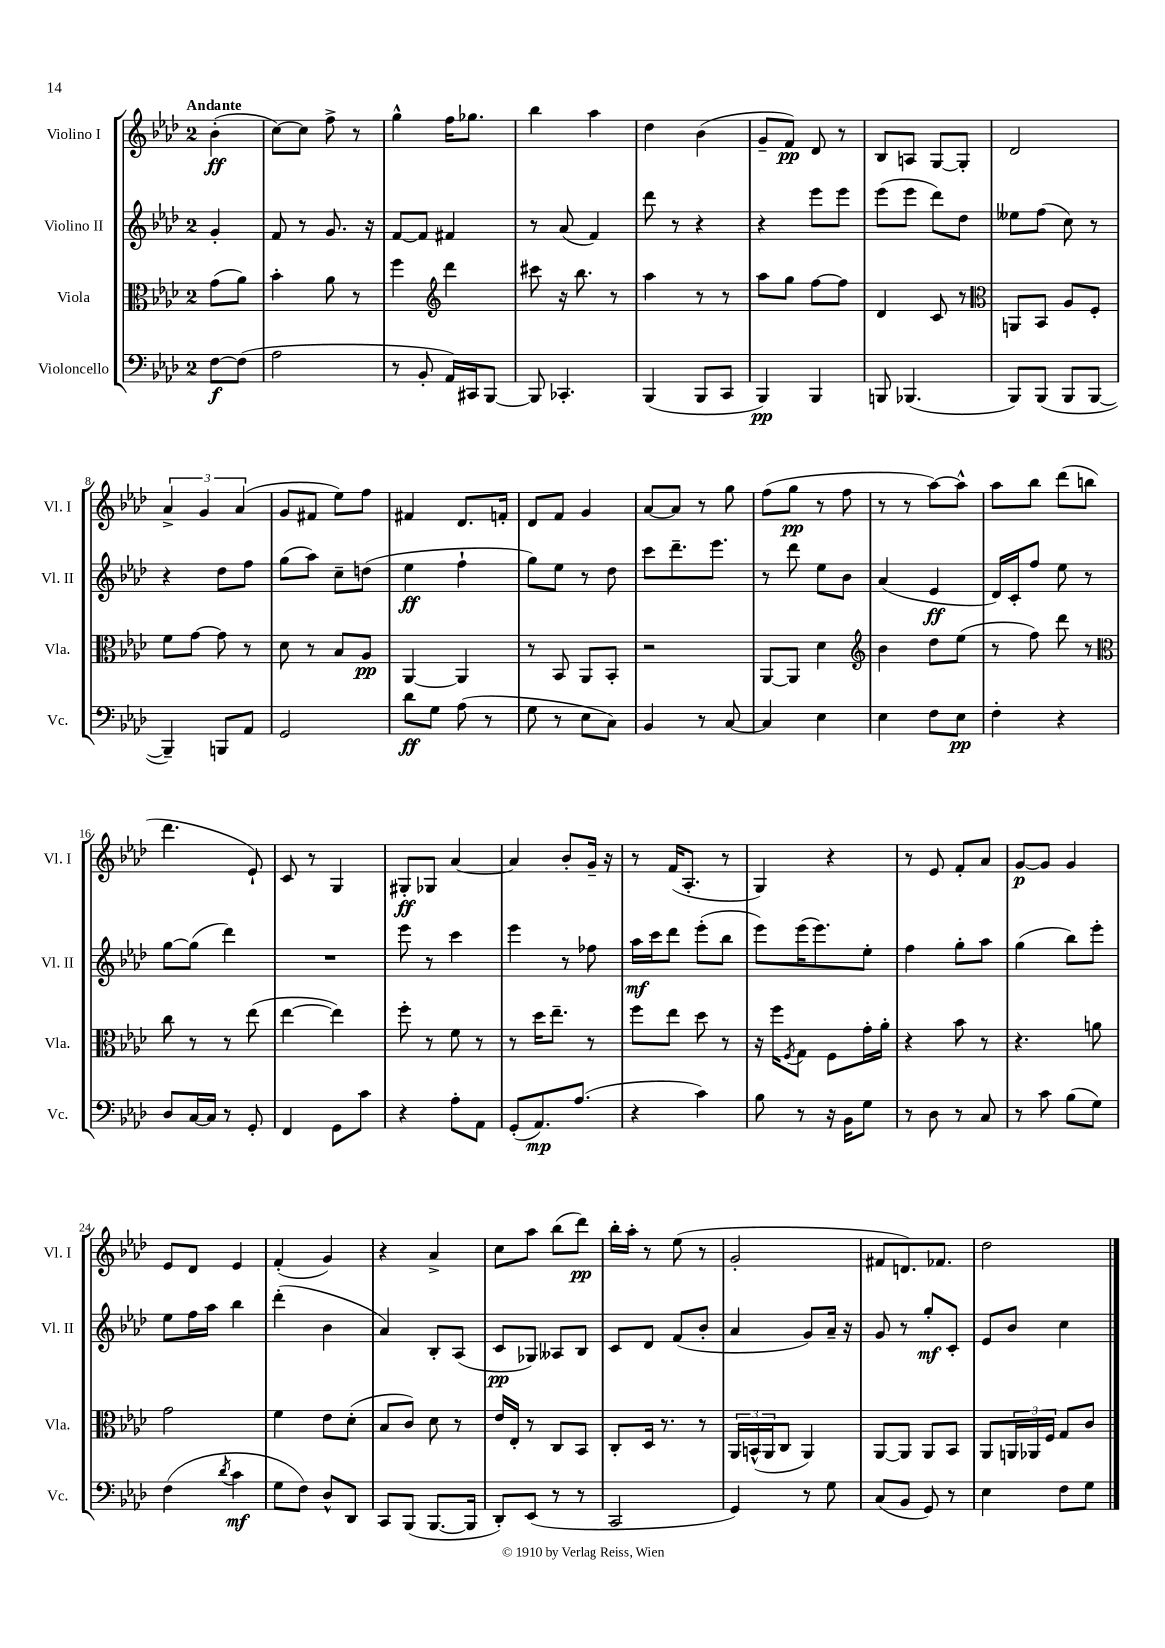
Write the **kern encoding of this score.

**kern	**dynam	**kern	**dynam	**kern	**dynam	**kern	**dynam
*part4	*part4	*part3	*part3	*part2	*part2	*part1	*part1
*staff4	*staff4	*staff3	*staff3	*staff2	*staff2	*staff1	*staff1
*I"Violoncello	*	*I"Viola	*	*I"Violino II	*	*I"Violino I	*
*I'Vc.	*	*I'Vla.	*	*I'Vl. II	*	*I'Vl. I	*
*clefF4	*	*clefC3	*	*clefG2	*	*clefG2	*
*k[b-e-a-d-]	*	*k[b-e-a-d-]	*	*k[b-e-a-d-]	*	*k[b-e-a-d-]	*
*M2/4	*	*M2/4	*	*M2/4	*	*M2/4	*
=	=	=	=	=	=	=	=
!	!	!	!	!	!	!LO:TX:a:B:t=Andante	!
[8F\L	f	(8g\L	.	4g'/	.	(4b-'\	ff
(8F\J]	.	8a-\J)	.	.	.	.	.
=1	=1	=1	=1	=1	=1	=1	=1
2A-\	.	4b-'\	.	8f/	.	[8cc\L)	.
.	.	.	.	8r	.	8cc\J]	.
.	.	8a-\	.	8.g/	.	8ff^\	.
.	.	8r	.	.	.	8r	.
.	.	.	.	16r	.	.	.
=2	=2	=2	=2	=2	=2	=2	=2
8r	.	4ff\	.	[8f/L	.	4gg^^\	.
8BB-'/	.	.	.	8f/J]	.	.	.
*	*	*clefG2	*	*	*	*	*
16AA-/LL)	.	4ddd-\	.	4f#X/	.	16ff\KL	.
16CC#X/J	.	.	.	.	.	8.gg-X\J	.
[8BBB-/J	.	.	.	.	.	.	.
=3	=3	=3	=3	=3	=3	=3	=3
8BBB-/]	.	8ccc#X\	.	8r	.	4bb-\	.
4.CC-X'/	.	16r	.	(8a-/	.	.	.
.	.	8.bb-\	.	.	.	.	.
.	.	.	.	4f/)	.	4aa-\	.
.	.	8r	.	.	.	.	.
=4	=4	=4	=4	=4	=4	=4	=4
(4BBB-/	.	4aa-\	.	8ddd-\	.	4dd-\	.
.	.	.	.	8r	.	.	.
8BBB-/L	.	8r	.	4r	.	(4b-\	.
8CC/J	.	8r	.	.	.	.	.
=5	=5	=5	=5	=5	=5	=5	=5
4BBB-/)	pp	8aa-\L	.	4r	.	8g~/L	.
.	.	8gg\J	.	.	.	8f/J)	pp
4BBB-/	.	[8ff\L	.	8eee-\L	.	8d-/	.
.	.	8ff\J]	.	8eee-\J	.	8r	.
=6	=6	=6	=6	=6	=6	=6	=6
8BBBn/	.	4d-/	.	(8eee-\L	.	8B-/L	.
(4.BBB-X/	.	.	.	8eee-\J	.	8An/J	.
.	.	8c/	.	8ddd-\L)	.	[8G/L	.
.	.	8r	.	8dd-\J	.	8G'/J]	.
=7	=7	=7	=7	=7	=7	=7	=7
*	*	*clefC3	*	*	*	*	*
8BBB-/L)	.	8AAn/L	.	8ee--X\L	.	2d-/	.
(8BBB-/J	.	8BB-/J	.	(8ff\J	.	.	.
8BBB-/L	.	8A-/L	.	8cc\)	.	.	.
[8BBB-/J	.	8F'/J	.	8r	.	.	.
!!LO:LB:g=z
=8	=8	=8	=8	=8	=8	=8	=8
4BBB-~/])	.	8f\L	.	4r	.	6a-^/	.
.	.	[8g\J	.	.	.	.	.
.	.	.	.	.	.	6g/	.
8BBBn/L	.	8g\]	.	8dd-\L	.	.	.
.	.	.	.	.	.	(6a-/	.
8AA-/J	.	8r	.	8ff\J	.	.	.
=9	=9	=9	=9	=9	=9	=9	=9
2GG/	.	8d-\	.	(8gg\L	.	8g/L	.
.	.	8r	.	8aa-\J)	.	8f#X/J	.
.	.	8B-/L	.	8cc~\L	.	8ee-\L)	.
.	.	8A-/J	pp	(8ddn\J	.	8ff\J	.
=10	=10	=10	=10	=10	=10	=10	=10
8d-\L	ff	[4AA-/	.	4ee-\	ff	4f#X/	.
8G\J	.	.	.	.	.	.	.
(8A-\	.	4AA-/]	.	4ff`\	.	8.d-/L	.
8r	.	.	.	.	.	.	.
.	.	.	.	.	.	16fn'/Jk	.
=11	=11	=11	=11	=11	=11	=11	=11
8G\	.	8r	.	8gg\L)	.	8d-/L	.
8r	.	8BB-/	.	8ee-\J	.	8f/J	.
8E-\L	.	8AA-/L	.	8r	.	4g/	.
8C\J)	.	8BB-'/J	.	8dd-\	.	.	.
=12	=12	=12	=12	=12	=12	=12	=12
4BB-/	.	2r	.	8ccc\L	.	[8a-/L	.
.	.	.	.	8.ddd-~\	.	8a-/J]	.
8r	.	.	.	.	.	8r	.
.	.	.	.	8.eee-\J	.	.	.
[8C/	.	.	.	.	.	8gg\	.
=13	=13	=13	=13	=13	=13	=13	=13
4C/]	.	[8AA-/L	.	8r	.	(8ff\L	.
.	.	8AA-/J]	.	8ddd-\	.	8gg\J	pp
4E-\	.	4d-\	.	8ee-\L	.	8r	.
.	.	.	.	8b-\J	.	8ff\	.
=14	=14	=14	=14	=14	=14	=14	=14
*	*	*clefG2	*	*	*	*	*
4E-\	.	4b-\	.	(4a-/	.	8r	.
.	.	.	.	.	.	8r	.
8F\L	.	8dd-\L	.	4e-/	ff	[8aa-\L)	.
8E-\J	pp	(8ee-\J	.	.	.	8aa-^^\J]	.
=15	=15	=15	=15	=15	=15	=15	=15
4F'\	.	8r	.	16d-/LL)	.	8aa-\L	.
.	.	.	.	16c'/J	.	.	.
.	.	8ff\)	.	8ff/J	.	8bb-\J	.
4r	.	8ddd-\	.	8ee-\	.	(8ddd-\L	.
.	.	8r	.	8r	.	8bbn\J	.
!!LO:LB:g=z
=16	=16	=16	=16	=16	=16	=16	=16
*	*	*clefC3	*	*	*	*	*
8D-/L	.	8cc\	.	[8gg\L	.	4.ddd-\	.
[16C/L	.	8r	.	(8gg\J]	.	.	.
16C/JJ]	.	.	.	.	.	.	.
8r	.	8r	.	4ddd-\)	.	.	.
8GG'/	.	(8ee-\	.	.	.	8e-`/)	.
=17	=17	=17	=17	=17	=17	=17	=17
4FF/	.	[4ee-\	.	2r	.	8c/	.
.	.	.	.	.	.	8r	.
8GG\L	.	4ee-\])	.	.	.	4G/	.
8c\J	.	.	.	.	.	.	.
=18	=18	=18	=18	=18	=18	=18	=18
4r	.	8ff'\	.	8eee-\	.	8G#X'/L	ff
.	.	8r	.	8r	.	8G-X/J	.
8A-'\L	.	8f\	.	4ccc\	.	[4a-/	.
8AA-\J	.	8r	.	.	.	.	.
=19	=19	=19	=19	=19	=19	=19	=19
(8GG'/L	.	8r	.	4eee-\	.	4a-/]	.
8.AA-/)	mp	16dd-\KL	.	.	.	.	.
.	.	8.ee-~\J	.	.	.	.	.
.	.	.	.	8r	.	8b-'/L	.
(8.A-/J	.	.	.	.	.	.	.
.	.	8r	.	8ff-X\	.	16g~/Jk	.
.	.	.	.	.	.	16r	.
=20	=20	=20	=20	=20	=20	=20	=20
4r	.	8ff\L	.	16aa-\LL	mf	8r	.
.	.	.	.	16ccc\J	.	.	.
.	.	8ee-\J	.	8ddd-\J	.	(16f/KL	.
.	.	.	.	.	.	8.A-'/J	.
4c\)	.	8dd-\	.	(8eee-'\L	.	.	.
.	.	8r	.	8bb-\J	.	8r	.
=21	=21	=21	=21	=21	=21	=21	=21
8B-\	.	16r	.	8eee-\L)	.	4G/)	.
.	.	16ff\KL	.	.	.	.	.
.	.	8qF/	.	.	.	.	.
8r	.	8G\J	.	(16eee-\K	.	.	.
.	.	.	.	8.eee-\)	.	.	.
16r	.	8F\L	.	.	.	4r	.
16BB-\KL	.	.	.	.	.	.	.
8G\J	.	16g'\L	.	8ee-'\J	.	.	.
.	.	16a-'\JJ	.	.	.	.	.
=22	=22	=22	=22	=22	=22	=22	=22
8r	.	4r	.	4ff\	.	8r	.
8D-\	.	.	.	.	.	8e-/	.
8r	.	8b-\	.	8gg'\L	.	8f'/L	.
8C/	.	8r	.	8aa-\J	.	8a-/J	.
=23	=23	=23	=23	=23	=23	=23	=23
8r	.	4.r	.	(4gg\	.	[8g/L	p
8c\	.	.	.	.	.	8g/J]	.
(8B-\L	.	.	.	8bb-\L)	.	4g/	.
8G\J)	.	8an\	.	8eee-'\J	.	.	.
!!LO:LB:g=z
=24	=24	=24	=24	=24	=24	=24	=24
(4F\	.	2g\	.	8ee-\L	.	8e-/L	.
.	.	.	.	16ff\L	.	8d-/J	.
.	.	.	.	16aa-\JJ	.	.	.
8qd-/	.	.	.	.	.	.	.
4c\	mf	.	.	4bb-\	.	4e-/	.
=25	=25	=25	=25	=25	=25	=25	=25
8G\L	.	4f\	.	(4ddd-'\	.	(4f'/	.
8F\J)	.	.	.	.	.	.	.
8D-^^/L	.	8e-\L	.	4b-\	.	4g/)	.
8DD-/J	.	(8d-'\J	.	.	.	.	.
=26	=26	=26	=26	=26	=26	=26	=26
8CC/L	.	8B-/L	.	4a-/)	.	4r	.
(8BBB-/J	.	8c/J)	.	.	.	.	.
[8.BBB-/L	.	8d-\	.	8B-'/L	.	4a-^/	.
.	.	8r	.	(8A-/J	.	.	.
16BBB-/Jk]	.	.	.	.	.	.	.
=27	=27	=27	=27	=27	=27	=27	=27
8DD-'/L)	.	16e-/LL	.	8c/L	pp	8cc\L	.
.	.	16E-'/JJ	.	.	.	.	.
(8EE-/J	.	8r	.	8G-X/J)	.	8aa-\J	.
8r	.	8C/L	.	8A--X/L	.	(8bb-\L	.
8r	.	8BB-/J	.	8B-/J	.	8ddd-\J)	pp
=28	=28	=28	=28	=28	=28	=28	=28
2CC/	.	8C'/L	.	8c/L	.	16bb-'\LL	.
.	.	.	.	.	.	16aa-'\JJ	.
.	.	16D-/Jk	.	8d-/J	.	8r	.
.	.	8.r	.	.	.	.	.
.	.	.	.	(8f/L	.	(8ee-\	.
.	.	8r	.	8b-'/J	.	8r	.
=29	=29	=29	=29	=29	=29	=29	=29
4GG/)	.	24AA-/LL	.	4a-/	.	2g'/	.
.	.	(24BBn^^/	.	.	.	.	.
.	.	24AA-/J	.	.	.	.	.
.	.	8C/J	.	.	.	.	.
8r	.	4AA-/)	.	8g/L)	.	.	.
8G\	.	.	.	16a-~/Jk	.	.	.
.	.	.	.	16r	.	.	.
=30	=30	=30	=30	=30	=30	=30	=30
(8C/L	.	[8AA-/L	.	8g/	.	8f#X/L	.
8BB-/J	.	8AA-/J]	.	8r	.	8.dn/)	.
8GG/)	.	8AA-/L	.	8gg'/L	mf	.	.
.	.	.	.	.	.	8.f-X/J	.
8r	.	8BB-/J	.	8c'/J	.	.	.
=31	=31	=31	=31	=31	=31	=31	=31
4E-\	.	8AA-/L	.	8e-/L	.	2dd-\	.
.	.	24AAn/L	.	8b-/J	.	.	.
.	.	24AA-X/	.	.	.	.	.
.	.	24F/JJ	.	.	.	.	.
8F\L	.	8G/L	.	4cc\	.	.	.
8G\J	.	8c/J	.	.	.	.	.
==	==	==	==	==	==	==	==
*-	*-	*-	*-	*-	*-	*-	*-
